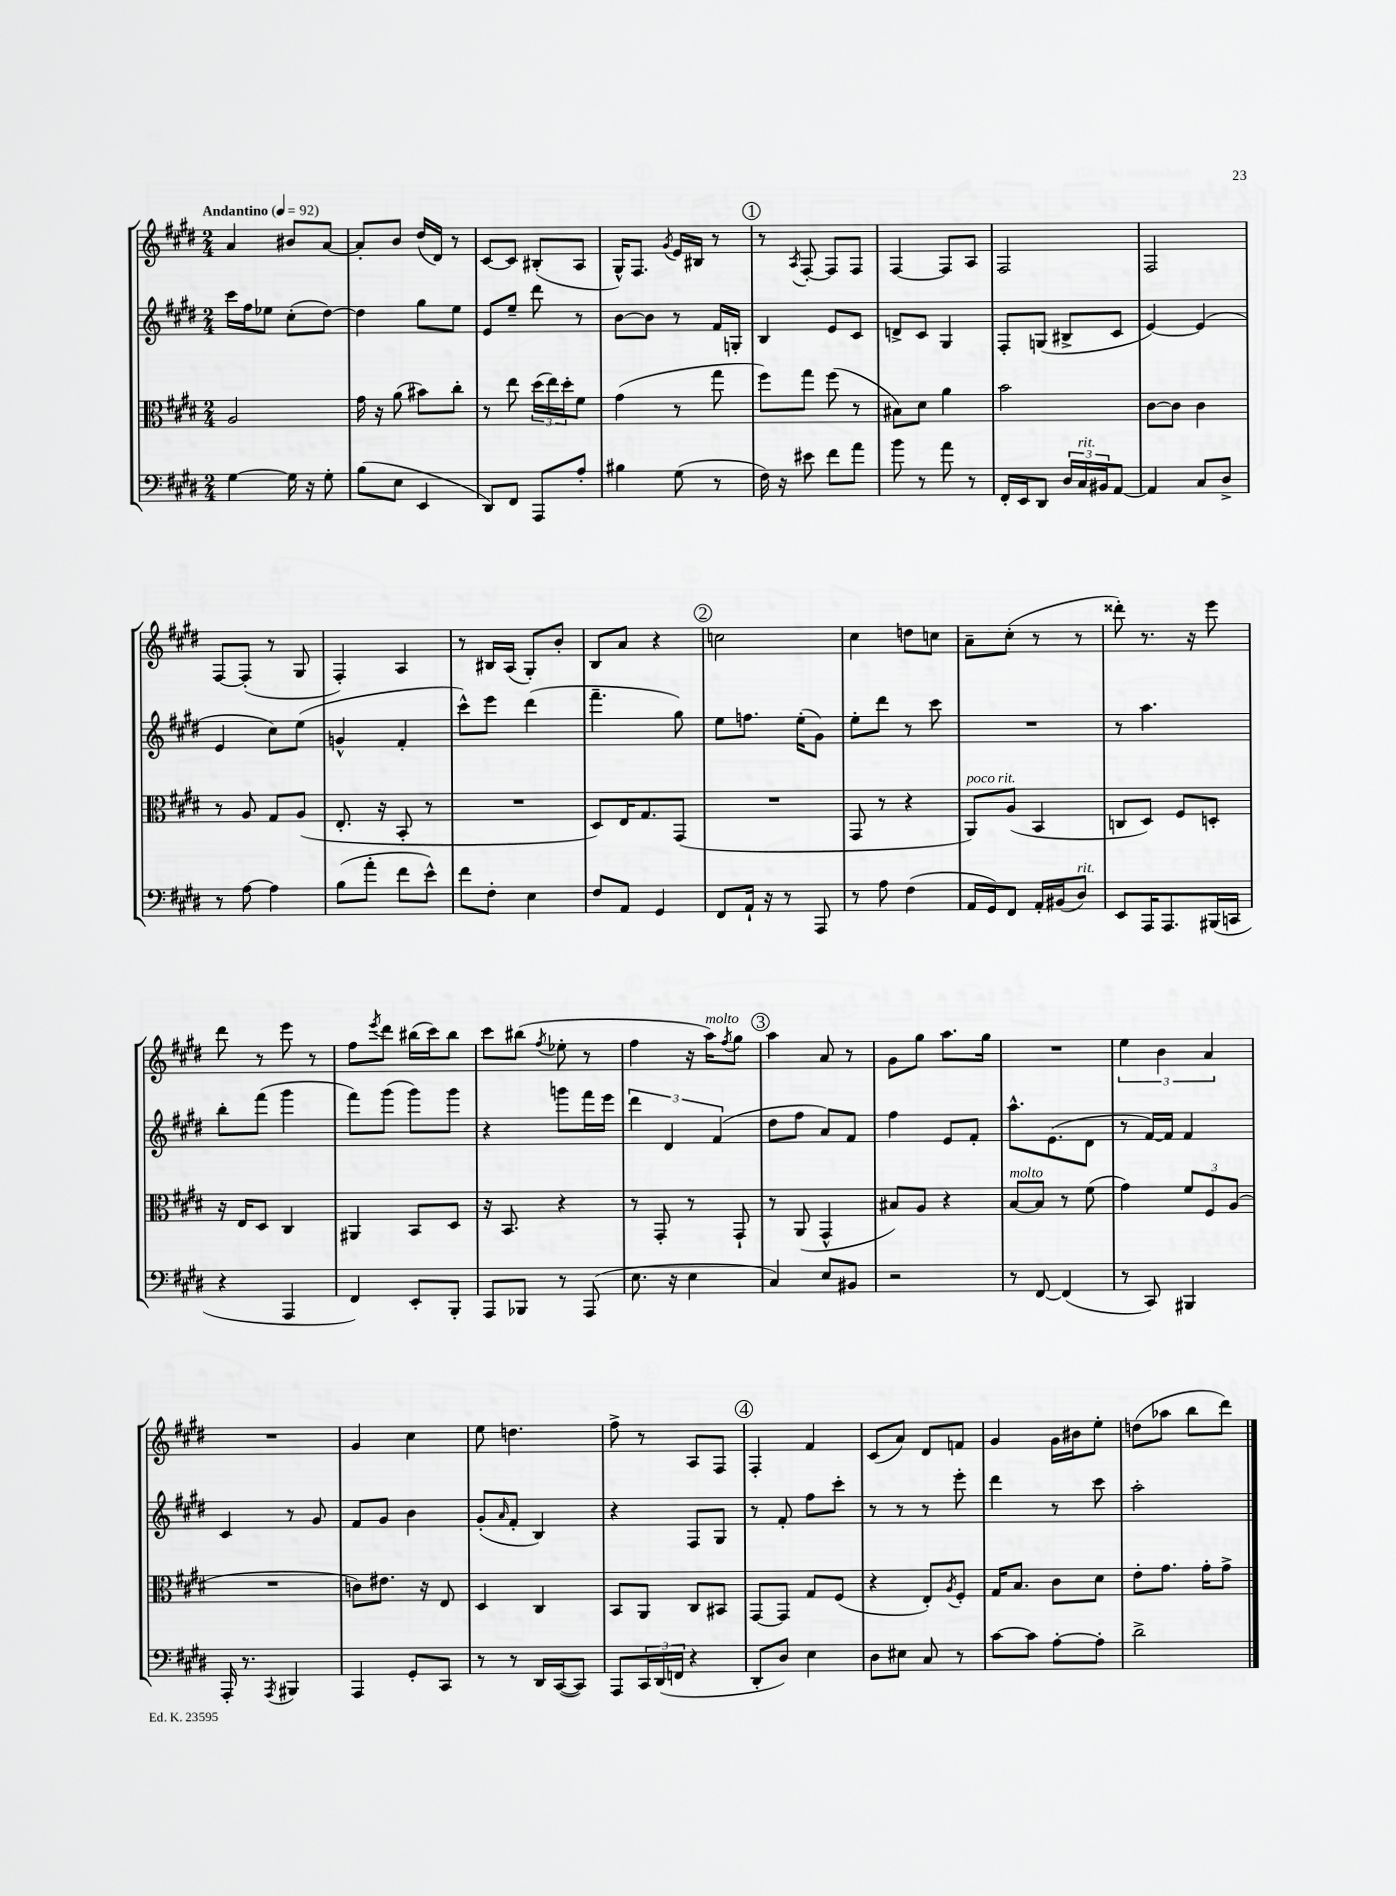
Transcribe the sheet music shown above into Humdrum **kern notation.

**kern	**kern	**kern	**kern
*part4	*part3	*part2	*part1
*staff4	*staff3	*staff2	*staff1
*clefF4	*clefC3	*clefG2	*clefG2
*k[f#c#g#d#]	*k[f#c#g#d#]	*k[f#c#g#d#]	*k[f#c#g#d#]
*M2/4	*M2/4	*M2/4	*M2/4
*MM92	*MM92	*MM92	*MM92
=1	=1	=1	=1
!	!	!	!LO:TX:a:B:t=Andantino
[4G#\	2A/	16ccc#\LL	4a/
.	.	16ff#\J	.
.	.	8ee-X\J	.
16G#\]	.	(8cc#'\L	8b#X/L
16r	.	.	.
8G#'\	.	[8dd#\J)	[8a/J
=2	=2	=2	=2
(8B\L	16g#\	4dd#\]	8a'/L]
.	16r	.	.
8E\J	(8a\	.	8b/J
4EE/	8b#X\L)	8gg#\L	(16dd#/LL
.	.	.	16d#/JJ)
.	8cc#'\J	8ee\J	8r
=3	=3	=3	=3
8DD#/L)	8r	8e/L	[8c#/L
8FF#/J	8ee\	8ee~/J	8c#/J]
8AAA/L	(24dd#\LL	8ddd#\	(8B#X'/L
.	24ee\)	.	.
.	24dd#'\J	.	.
8A'/J	8f#\J	8r	8A/J
=4	=4	=4	=4
4B#X\	(4g#\	[8b\L	16G#^^/KL)
.	.	.	8.F#/J
.	.	8b\J]	.
.	.	.	8qg#/
(8G#\	8r	8r	16e/LL
.	.	.	16B#X/JJ
8r	8gg#\	16f#/LL	8r
.	.	16Gn'/JJ	.
!!LO:REH:place=s1:t=1
=5	=5	=5	=5
16F#\)	8ff#\L)	4B/	8r
16r	.	.	.
.	.	.	8qA/
8e#X\	8gg#\J	.	[8F#'/
8f#\L	(8ff#\	8e/L	8F#/L]
8a\J	8r	8c#/J	8F#/J
=6	=6	=6	=6
8b\	8B#X\L)	8dn^/L	[4F#/
8r	8d#\J	8c#/J	.
8a\	4a\	4G#/	8F#/L]
8r	.	.	8A/J
=7	=7	=7	=7
16FF#'/LL	2b\	8F#'/L	2F#/
16EE/J	.	.	.
8DD#/J	.	(8Gn/J	.
24D#/LL	.	8B#X^/L	.
!LO:TX:a:i:t=rit.	!	!	!
24C#/	.	.	.
24BB#X/J	.	.	.
[8AA/J	.	8c#/J	.
=8	=8	=8	=8
4AA/]	[8c#\L	[4e/)	2F#/
.	8c#\J]	.	.
8C#/L	4c#\	(4e/]	.
8D#^/J	.	.	.
!!LO:LB:g=z
=9	=9	=9	=9
8r	8r	4e/	[8F#/L
[8A\	8A/	.	(8F#'/J]
4A\]	8G#/L	8cc#\L)	8r
.	(8A/J	(8ee\J	8G#/
=10	=10	=10	=10
(8B\L	8.E'/	4gn^^/	4F#'/)
8a'\J	.	.	.
.	16r	.	.
8f#\L	8BB'/	4f#'/	4A/
8e^^\J)	8r	.	.
=11	=11	=11	=11
8f#\L	2r	8ccc#^^\L)	8r
8F#'\J	.	8eee\J	16B#X/LL
.	.	.	(16A/JJ
4E\	.	(4ddd#\	8G#'/L)
.	.	.	8b'/J
=12	=12	=12	=12
8F#/L	8D#/L)	4.fff#~\	8B/L
8AA/J	16E/K	.	8a/J
.	8.G#/	.	.
4GG#/	.	.	4r
.	(8GG#/J	8gg#\)	.
!!LO:REH:place=s1:t=2
=13	=13	=13	=13
8FF#/L	2r	8ee\L	2ccn\
16AA`/Jk	.	8.ffn\J	.
16r	.	.	.
8r	.	.	.
.	.	(16ee'\KL	.
8AAA/	.	8g#\J)	.
=14	=14	=14	=14
8r	8GG#/	8ee'\L	4cc#\
8A\	8r	8ddd#\J	.
(4F#\	4r	8r	8ddn\L
.	.	8ccc#\	8ccn\J
=15	=15	=15	=15
!	!LO:TX:a:i:t=poco rit.	!	!
16AA/LL	8AA/L)	2r	8a~\L
16GG#/J)	.	.	.
8FF#/J	(8A/J	.	(8cc#'\J
16AA'/LL	4BB/	.	8r
(16BB#X/J	.	.	.
!LO:TX:a:i:t=rit.	!	!	!
8D#/J)	.	.	8r
=16	=16	=16	=16
8EE/L	8Cn/L	8r	8ddd##X'\)
16AAA/K	8D#/J)	4.aa\	8.r
8.AAA/	.	.	.
.	8F#/L	.	.
.	.	.	16r
(16BBB#X/L	8Dn'/J	.	8eee\
16CCn/JJ	.	.	.
!!LO:LB:g=z
=17	=17	=17	=17
4r	16r	8bb'\L	8ddd#\
.	16E/KL	.	.
.	8D#/J	(8fff#\J	8r
4AAA/	4C#/	4ggg#\	8eee\
.	.	.	8r
=18	=18	=18	=18
4FF#/)	4AA#X/	8fff#\L)	8ff#\L
.	.	.	8qeee/
.	.	(8ggg#\J	8ddd#\J
8EE'/L	8BB/L	8ggg#\L)	(16bb#X\LL
.	.	.	16ccc#\J)
8BBB'/J	8D#/J	8ggg#\J	8bb#\J
=19	=19	=19	=19
8AAA/L	16r	4r	8ccc#\L
.	8.BB/	.	.
8BBB-X/J	.	.	(8bb#X\J
.	.	.	8qff#/
8r	4r	8gggn\L	8ee-X'\
(8AAA/	.	16fff#\L	8r
.	.	16eee\JJ	.
=20	=20	=20	=20
8.E\	8r	6ddd#\	4ff#\
.	8GG#'/	.	.
.	.	6d#/	.
16r	.	.	.
4E\	8r	.	16r
!	!	!	!LO:TX:a:i:t=molto
.	.	.	16aa\KL)
.	.	(6f#/	.
.	.	.	8qff#/
.	8GG#`/	.	8gg#\J
!!LO:REH:place=s1:t=3
=21	=21	=21	=21
4C#/)	8r	8dd#\L	4aa\
.	(8AA/	8ff#\J	.
8E/L	4GG#^^/	8a/L)	8a/
8BB#X/J	.	8f#/J	8r
=22	=22	=22	=22
2r	8B#X/L)	4ff#\	8g#\L
.	8A/J	.	8gg#\J
.	4r	8e/L	8.aa\L
.	.	8f#'/J	.
.	.	.	16gg#\Jk
=23	=23	=23	=23
!	!LO:TX:a:i:t=molto	!	!
8r	[8B/L	8.aa^^\L	2r
[8FF#/	8B/J]	.	.
.	.	(8.e\	.
(4FF#/]	8r	.	.
.	(8f#\	8d#\J	.
=24	=24	=24	=24
8r	4g#\)	8r	6ee\
8CC#/)	.	[16f#/LL)	.
.	.	.	6b\
.	.	16f#/JJ]	.
4BBB#X/	12f#/L	4f#/	.
.	12F#/	.	6a/
.	(12A/J	.	.
!!LO:LB:g=z
=25	=25	=25	=25
16AAA'/	2r	4c#/	2r
8.r	.	.	.
8qAAA/	.	.	.
4BBB#X/	.	8r	.
.	.	8g#/	.
=26	=26	=26	=26
4AAA/	8cn\L)	8f#/L	4g#/
.	8.e#X\J	8g#/J	.
8GG#'/L	.	4b\	4cc#\
.	16r	.	.
8CC#/J	8E/	.	.
=27	=27	=27	=27
8r	4D#/	(8g#'/L	8ee\
.	.	16qqa/	.
8r	.	8f#'/J	4.ddn\
16DD#/LL	4C#/	4B/)	.
([16CC#/J	.	.	.
8CC#/J])	.	.	.
=28	=28	=28	=28
8AAA/L	8BB/L	4r	8ff#^\
24CC#/L	8AA/J	.	8r
(24DD#/	.	.	.
24FFn/JJ	.	.	.
4r	8C#/L	8F#/L	8A/L
.	8BB#X/J	8G#/J	8F#/J
!!LO:REH:place=s1:t=4
=29	=29	=29	=29
8DD#'/L	[8GG#/L	8r	4F#'/
8D#/J)	8GG#/J]	8f#'/	.
4E\	8G#/L	8ff#\L	4f#/
.	(8F#/J	8ccc#'\J	.
=30	=30	=30	=30
8D#\L	4r	8r	(8c#/L
8E#X\J	.	8r	8a/J)
8C#/	8E'/L)	8r	8d#/L
.	8qA/	.	.
8r	8F#'/J	8eee'\	8fn/J
=31	=31	=31	=31
[8c#\L	16G#/KL	4ddd#\	4g#/
.	8.B/J	.	.
8c#\J]	.	.	.
[8A'\L	8c#\L	8r	16g#\LL
.	.	.	16b#X\J
8A'\J]	8d#\J	8ccc#\	8ee'\J
=32	=32	=32	=32
2d#^\	8e'\L	2aa'\	(8ddn\L
.	8.g#\J	.	8aa-X\J
.	.	.	8bb\L
.	16g#'\KL	.	.
.	8g#^\J	.	8ddd#\J)
==	==	==	==
*-	*-	*-	*-
